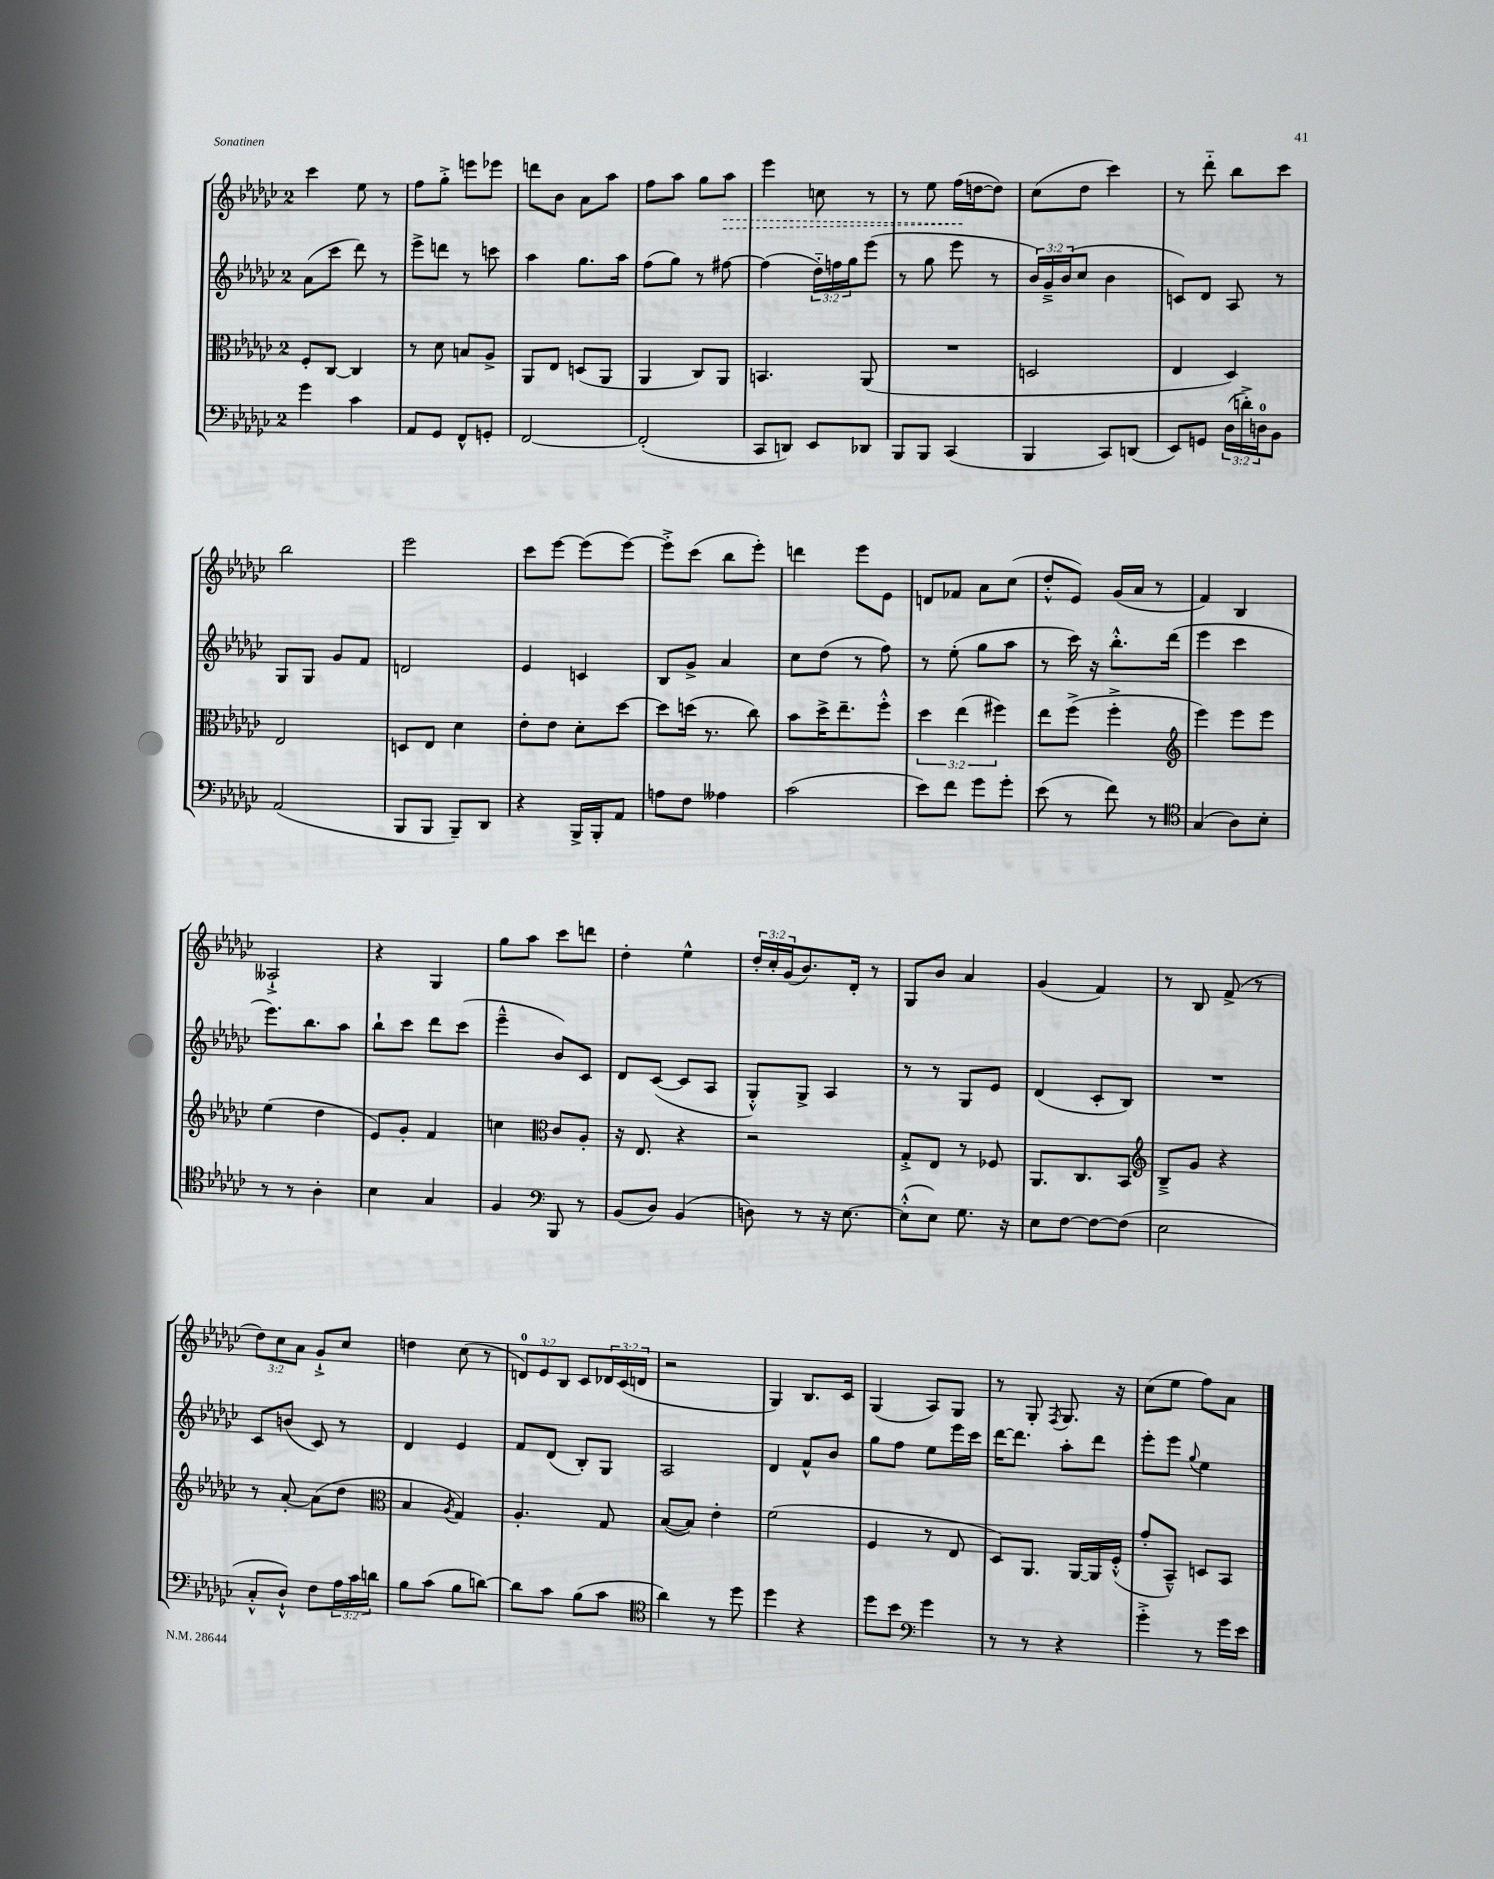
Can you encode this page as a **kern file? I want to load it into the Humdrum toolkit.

**kern	**kern	**kern	**kern
*staff4	*staff3	*staff2	*staff1
*clefF4	*clefC3	*clefG2	*clefG2
*k[b-e-a-d-g-c-]	*k[b-e-a-d-g-c-]	*k[b-e-a-d-g-c-]	*k[b-e-a-d-g-c-]
*M2/4	*M2/4	*M2/4	*M2/4
4g-	8F'	(8a-	4ccc-
.	[8C-	8ccc-	.
4c-	4C-]	8ddd-)	8ee-
.	.	8r	8r
=	=	=	=
8AA-	8r	8eee-^	8ff
8GG-	8d-	8ddd	8gg-'^
8FF^^	8B	8r	8eee
8GG'	8A-^	8ccc	8eee-
=	=	=	=
[2FF	8AA-	4aa-	8ddd
.	8E-	.	8b-
.	(8D	8.gg-	8a-
.	8AA-	.	8aa-
.	.	16aa-	.
=	=	=	=
(2FF']	4AA-	(8ff	8ff
.	.	8gg-)	8aa-
.	8C-)	8r	8gg-
.	8AA-	[8ff#	8aa-
=	=	=	=
8CC-	4.BB	(4ff#]	4eee-
8DD)	.	.	.
8EE-	.	24dd-'~)	8cc
.	.	24ff	.
.	.	24gg-	.
8DD-	(8AA-	(8eee-	8r
=	=	=	=
8BBB-	2r	8r	8r
8BBB-	.	8gg-	8ee-
(4CC-	.	8eee-	(16ff
.	.	.	[16dd
.	.	8r	8dd])
=	=	=	=
4BBB-	2D	24b-)	(8cc-
.	.	24g-~^	.
.	.	(24b-	.
.	.	8cc-	8dd-
8CC-)	.	4b-	4ccc-)
(8DD	.	.	.
=	=	=	=
8EE-)	4E-	8c)	8r
8GG	.	8d-	8ddd-'~
(24D-	4D-)	8A-	8bb-
24d'^)	.	.	.
24D	.	.	.
8BB-	.	8r	8ccc-
=	=	=	=
(2AA-	2E-	8G-	2bb-
.	.	8G-	.
.	.	8g-	.
.	.	8f	.
=	=	=	=
8BBB-	8D	2d	2eee-
8BBB-	8E-	.	.
8BBB-~)	4d-	.	.
8DD-	.	.	.
=	=	=	=
4r	8e-'	4e-	8ccc-
.	8e-	.	[8eee-
16BBB-^	8d-'	4c	(8eee-]
16BBB-'	.	.	.
8AA-	[8dd-	.	[8eee-)
=	=	=	=
8A	8dd-]	8B-	8eee-'^]
8F	(16dd	8g-^	(8ccc-
.	8.r	.	.
4A--	.	4a-	8bb-
.	8cc-)	.	8eee-')
=	=	=	=
(2c-	8b-	8cc-	4ddd
.	16dd-^	(8dd-	.
.	8.ee-~	.	.
.	.	8r	8eee-
.	8ff'^^	8ff)	8e-
=	=	=	=
8e-)	6dd-	8r	8d
8f	.	(8ee-'	8f-
.	(6ee-	.	.
8g-	.	8gg-	8a-
.	6ff#)	.	.
8g-'	.	8aa-	(8cc-
=	=	=	=
(8e-	8ee-	8r	8dd-'^^
8r	(8ff^	16ccc-)	8e-)
.	.	16r	.
8f)	4ff'^	8.bb-'^^	(16g-
.	.	.	16a-
8r	.	.	8r
.	.	(16ddd-	.
=	=	=	=
*clefC4	*clefG2	*	*
(4G-	4eee-)	4eee-	4f)
8A-)	8eee-	4ccc-	4B-
8B-'	8eee-	.	.
=	=	=	=
8r	(4ee-	8.eee-)	2A--`^
8r	.	.	.
.	.	8.bb-	.
4A-'	4dd-	.	.
.	.	8aa-	.
=	=	=	=
4B-	8e-)	8bb-`	4r
.	8g-'	8ccc-	.
4G-	4f	8ddd-	4G-
.	.	(8ccc-	.
=	=	=	=
4F	4cc	4eee-~^^	8gg-
.	.	.	8aa-
*clefF4	*clefC3	*	*
8BBB-	8c-	8b-)	8ccc-
8r	8A-'	8c-	8ddd
=	=	=	=
(8BB-	16r	8d-	4dd-'
.	8.E-	.	.
8D-)	.	([8c-	.
(4BB-	4r	8c-]	4ee-^^
.	.	8A-	.
=	=	=	=
8D)	2r	8G-'^^)	24dd-'
.	.	.	24cc-'
.	.	.	(24g-
8r	.	8G-^	8.b-)
16r	.	4A-	.
[8.E-	.	.	16d-'
.	.	.	8r
=	=	=	=
(8E-'^^]	8G-'^	8r	8G-
8E-)	8E-	8r	8b-
8.G-	8r	8G-	4a-
.	8F-	8e-	.
16r	.	.	.
=	=	=	=
8E-	8.AA-	(4d-	(4g-
[8F	.	.	.
.	8.C-	.	.
8F_	.	8c-'	4f)
(8F]	8BB-	8B-)	.
=	=	=	=
*	*clefG2	*	*
2E-	8B-~^	2r	8r
.	8g-	.	8B-
.	4r	.	(8f^
.	.	.	8r
=	=	=	=
8C-'^^	8r	8c-	12dd-)
.	.	.	12cc-
8D-`^^)	[8a-'	(8b	.
.	.	.	12a-
8F	(8a-]	8c-)	8g-`^
24A-	8dd-	8r	8cc-
24c-	.	.	.
24d	.	.	.
=	=	=	=
*	*clefC3	*	*
8B-	4B-	4d-	4dd
(8c-	.	.	.
.	8qA-	.	.
8B-	4G-)	4e-	(8cc-
[8d)	.	.	8r
=	=	=	=
8d]	4.A-'	8f	12d)
.	.	.	12e-
8c-	.	(8d-	.
.	.	.	12B-
(8B-	.	8B-')	8c-
8c-	8G-	8G-	24d-
.	.	.	(24c-
.	.	.	24d
=	=	=	=
*clefC4	*	*	*
4a-)	([8B-	2A-	2r
.	8B-])	.	.
8r	4e-'	.	.
8dd-	.	.	.
=	=	=	=
4dd-	(2f	4d-	4G-)
4r	.	8f^^	8.B-
.	.	8b-	.
.	.	.	16c-
=	=	=	=
8dd-	4F	8gg-	(4G-
8b-	.	8ff	.
*clefF4	*	*	*
4g-	8r	8ee-	8A-)
.	8E-	16eee-	8G-
.	.	16ccc-	.
=	=	=	=
8r	8D-)	[16ddd-	8r
.	.	8.ddd-]	.
8r	8.AA-	.	8G-'
.	.	.	8qF
4r	.	8aa-'	8.G-
.	[16AA-	.	.
.	16AA-]	8ddd-	.
.	(16F'^^	.	16r
=	=	=	=
4g-'^	8g-'	8eee-'	(8cc-
.	8BB-~^^)	8eee-	8ee-
.	.	8qqgg-	.
8r	8D	4ee-	8ff)
16g-	8BB-	.	8a-
16e-	.	.	.
==	==	==	==
*-	*-	*-	*-
